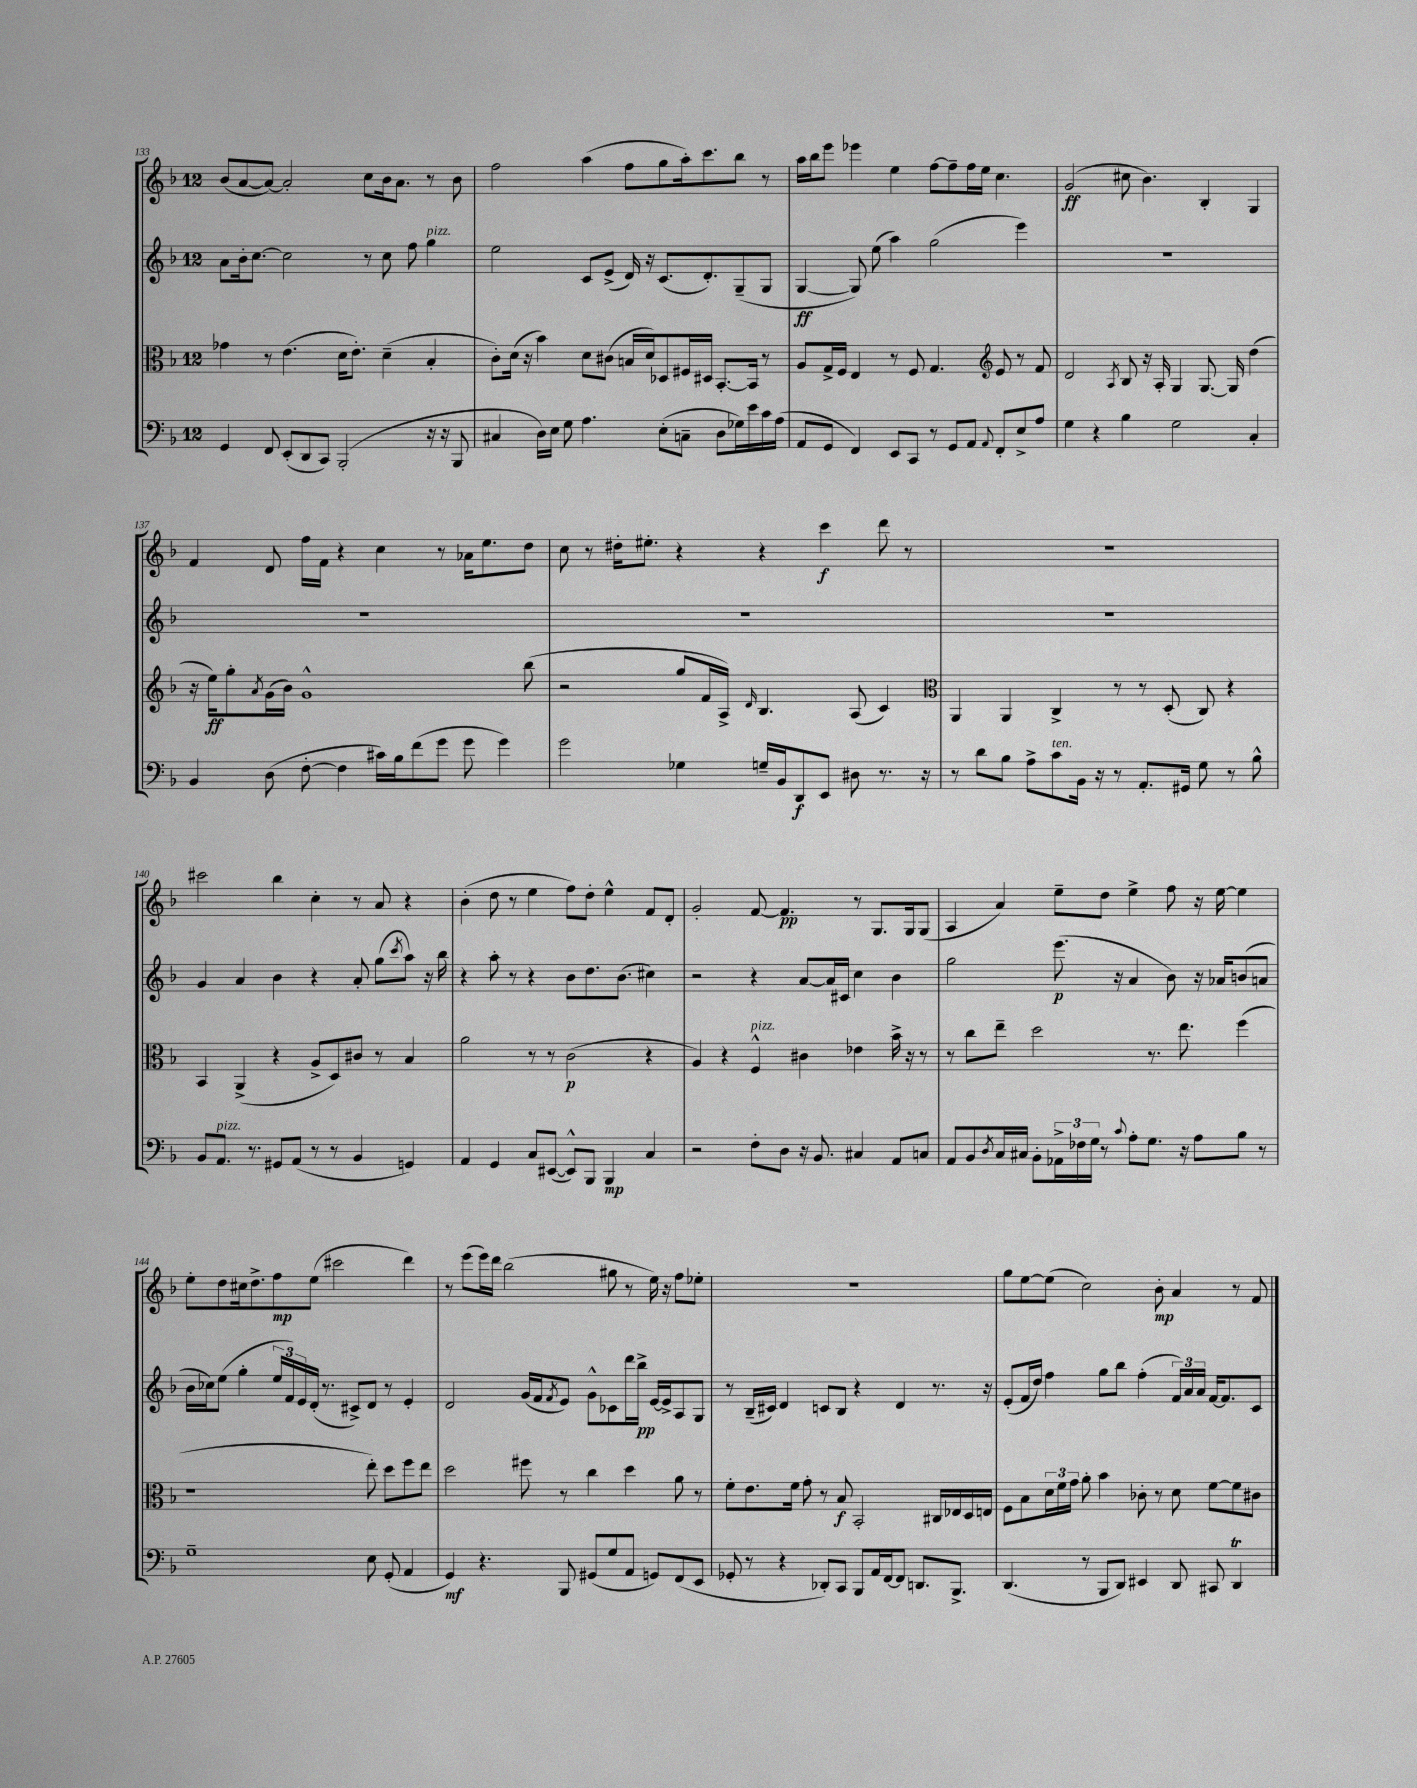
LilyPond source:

<<
\new StaffGroup <<
\new Staff = "s0" {
    \clef treble \key f \major \once \override Staff.TimeSignature.style = #'single-digit \time 12/8
    bes'8( a'8~ a'8~) a'2-. c''8 bes'16 a'8. r8 bes'8 |
    f''2 a''4( f''8 g''8 a''16-.) c'''8. bes''8 r8 |
    a''16 bes''16 e'''8 ees'''4 e''4 f''8~ f''8-- f''16 e''16 c''4. |
    g'2\ff( cis''8 bes'4.) bes4-. g4 |
    f'4 d'8 f''16 f'16 r4 c''4 r8 aes'16 e''8. d''8 |
    c''8 r8 dis''16-. eis''8.-. r4 r4 c'''4\f d'''8 r8 |
    r1. |
    cis'''2 bes''4 c''4-. r8 a'8 r4 |
    bes'4-.( d''8 r8 e''4 f''8) d''8-. e''4-^ f'8 d'8-. |
    g'2-. f'8~ f'4.\pp r8 g8. g16 g8( |
    a4 a'4) e''8-- d''8 e''4-> f''8 r16 e''16~ e''4 |
    e''8-. d''8 cis''16 d''8.-> f''8\mp e''8( cis'''2 d'''4) |
    r8 e'''8( e'''16) d'''16 bes''2( gis''8 r8 e''16) r16 f''8 ees''8-. |
    R1. |
    g''8 e''8~ e''8( c''2) bes'8-.\mp a'4 r8 f'8 \bar "|." |
}
\new Staff = "s1" {
    \clef treble \key f \major \once \override Staff.TimeSignature.style = #'single-digit \time 12/8
    a'8 bes'16-. c''8.~ c''2 r8 c''8 f''8 g''4^\markup { \italic "pizz." } |
    e''2 c'8 e'8->( d'16) r16 c'8.( d'8.-.) g8--( g8 |
    g4~\ff g8) e''8( a''4) g''2( e'''4) |
    R1. |
    R1. |
    R1. |
    R1. |
    g'4 a'4 bes'4 r4 a'8-. g''8( \acciaccatura { c'''8 } a''8) r16 bes''16 |
    r4 a''8-. r8 r4 bes'8 d''8. bes'8.( cis''4) |
    r2 r4 a'8~ a'16 cis'16 c''4 bes'4 |
    g''2 e'''8.\p( r16 a'4 bes'8) r16 aes'16 b'8( a'8 |
    bes'16 ces''16) e''8( g''4-. \tuplet 3/2 { e''16 f'16) e'16 } d'16-.( r8. cis'8->) d'8 r8 e'4-. |
    d'2 g'16( f'16 \acciaccatura { f'8 } e'8) g'8-^ ces'8 d'''16 bes''16->\pp e'16~ e'16-> a8 g8 |
    r8 bes16--( cis'16) d'4 c'8 bes8 r4 d'4 r8. r16 |
    e'8-.( f'16 d''16) f''4 g''8 bes''8 f''4-.( \tuplet 3/2 { f'16) a'16 a'16 } f'16~ f'8. c'8 \bar "|." |
}
\new Staff = "s2" {
    \clef alto \key f \major \once \override Staff.TimeSignature.style = #'single-digit \time 12/8
    ges'4 r8 e'4.( d'16 e'8.-.) d'4--( bes4-. |
    c'8-.) d'16( r16 bes'4) d'8 cis'8( b16 d'16) des8 fis16 dis16 bes,8.~-. bes,16 r8 |
    a8 g16-> f16 e4 r8 f8 g4. \clef treble e'8 r8 f'8 |
    d'2 \acciaccatura { a8 } bes8 r16 a16-. g4 g8.~ g16 d''4( |
    r16 e''16\ff) g''8-. \acciaccatura { a'8 } g'16( bes'16) g'1-^ bes''8( |
    r2 g''8 f'16 a16->) \grace { d'16 } bes4. a8( c'4) |
    \clef alto a,4 a,4 c4-> r8 r8 d8-.( c8) r4 |
    bes,4 a,4->( r4 a8-> d8) cis'8 r8 bes4 |
    a'2 r8 r8 c'2\p( r4 |
    a4) r4 f4-^^\markup { \italic "pizz." } cis'4 ees'4 bes'16-> r16 r8 |
    r8 c''8 e''8-- d''2 r8. e''8. f''4( |
    r1 e''8-.) d''8 f''8 e''8 |
    d''2 fis''8 r8 c''4 d''4 a'8 r8 |
    f'8-. e'8. f'16 g'8-. r8 bes8\f bes,2-. cis16 ees16 d16 e16 |
    f8 bes8 \tuplet 3/2 { d'16 f'16 g'16 } a'8-. bes'4 ces'8-. r8 d'8 f'8~ f'8 cis'8 \bar "|." |
}
\new Staff = "s3" {
    \clef bass \key f \major \once \override Staff.TimeSignature.style = #'single-digit \time 12/8
    g,4 f,8 e,8-.( d,8 c,8) bes,,2-.( r16 r16 bes,,8 |
    cis4 d16) e16 g8 a4. e8-.( c8-- d8 ges16) e'16 c'16 a16( |
    a,8 g,8 f,4) e,8 c,8 r8 g,8 a,8 \appoggiatura { a,8 } f,8-. e8-> a8 |
    g4 r4 bes4 g2 c4-. |
    bes,4 d8( f8~-. f4 cis'16) bes16 f'8( g'8 g'8 g'4) |
    g'2 ges4 g16-- bes,16 d,8\f e,8 dis8 r8. r16 |
    r8 d'8 bes8 a8-> c'8^\markup { \italic "ten." } bes,16 r16 r8 a,8.-. gis,16 g8 r8 bes8-^ |
    bes,8 a,8.^\markup { \italic "pizz." } r8. gis,8 a,8( r8 r8 bes,4 g,4) |
    a,4 g,4 c8 eis,8~( eis,8-^) bes,,8 bes,,4\mp c4 |
    r2 f8-. d8 r16 bes,8. cis4 a,8 c8 |
    a,8 bes,8 \acciaccatura { d8 } c16 cis16 bes,8-. \tuplet 3/2 { aes,16-> fes16 g16 } r8 \appoggiatura { c'8 } a8-. g8. r16 a8 bes8 r8 |
    g1-- e8 g,8-.( a,4 |
    g,4\mf) r4. bes,,8 gis,8( g8 a,8 g,8) f,8( e,8 |
    ges,8-. r8 r4 des,8-.) c,8 bes,,8 a,16 f,16~ f,8 d,8. bes,,8.-> |
    d,4.( r8 bes,,8 d,8) eis,4 d,8 cis,8 d,4\trill \bar "|." |
}
>>
>>
\layout { \context { \Score currentBarNumber = #133 } }
